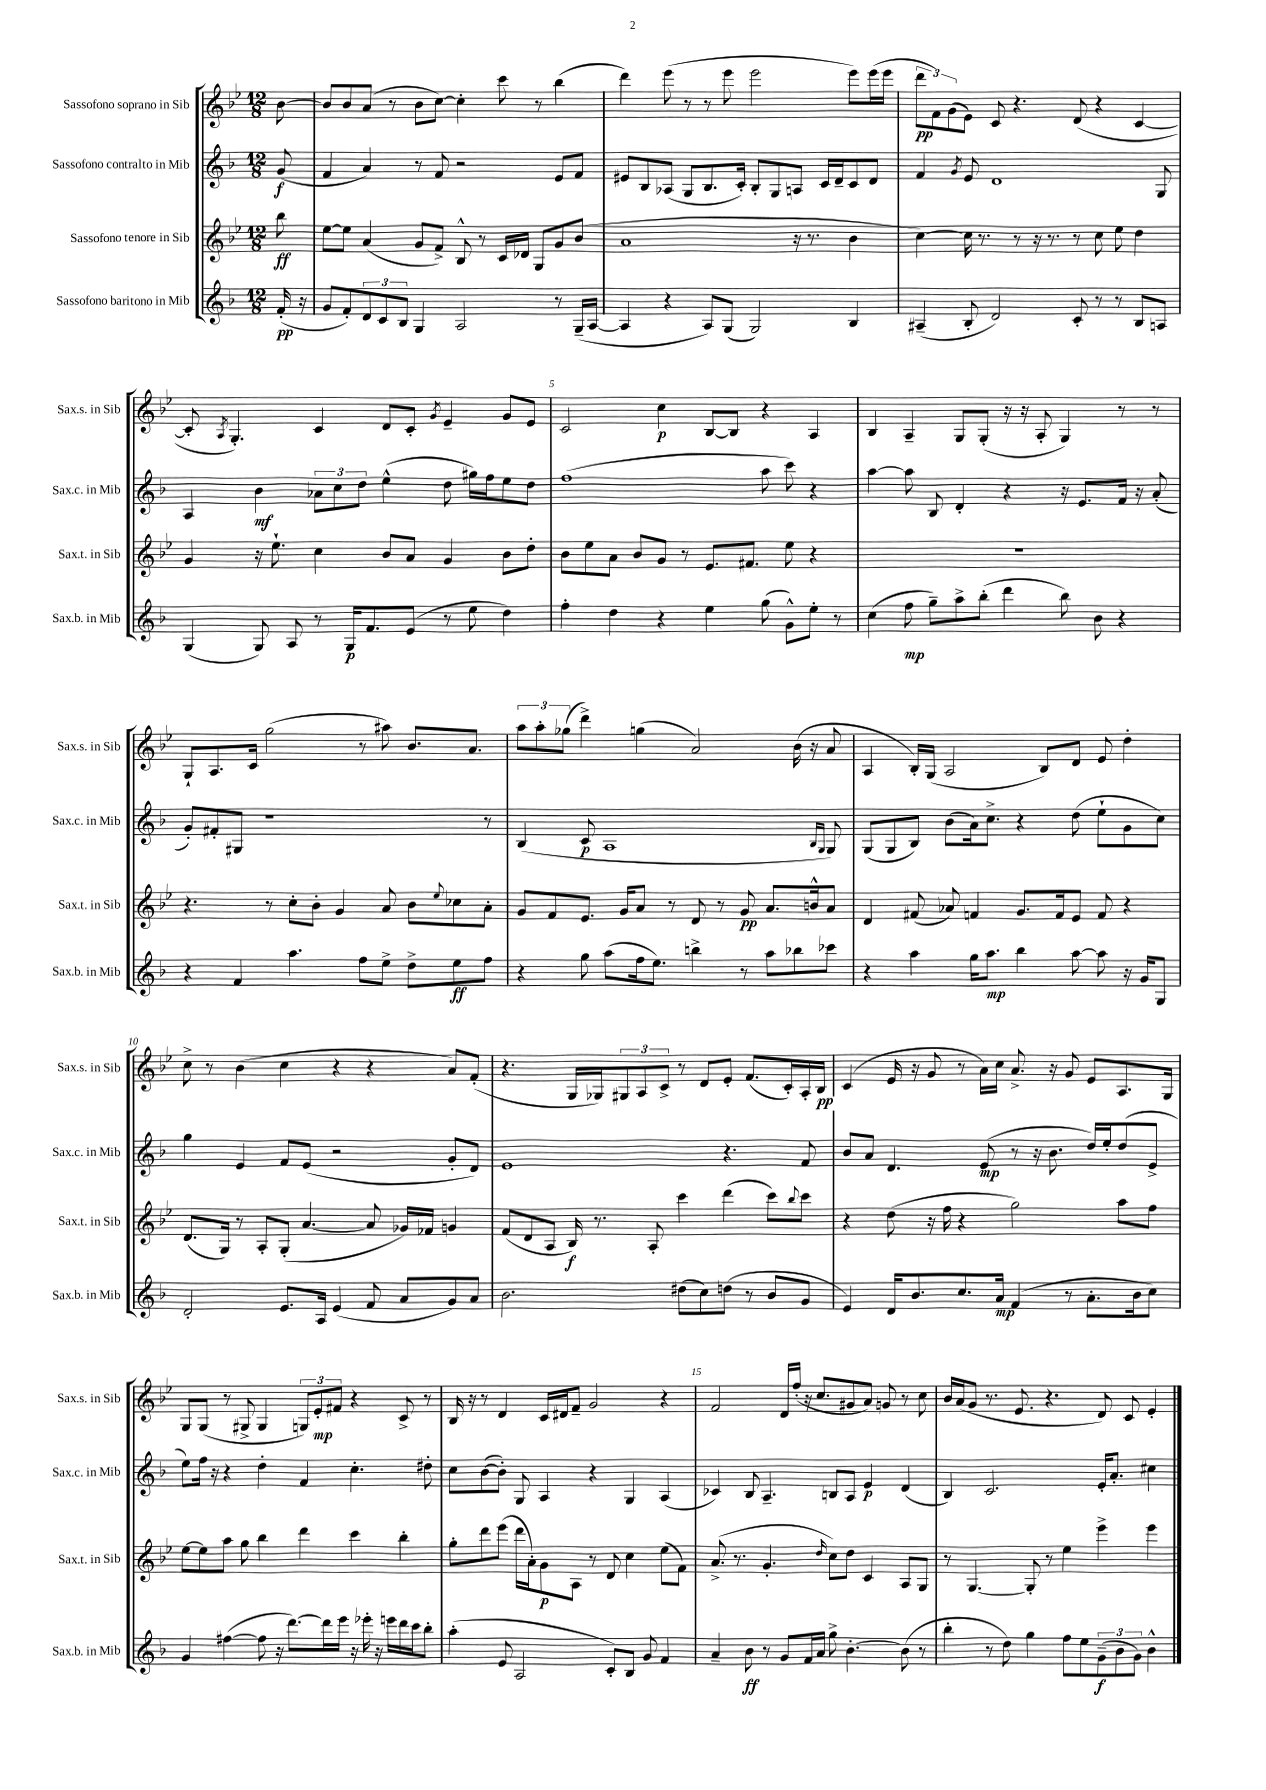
<<
\new StaffGroup <<
\new Staff = "s0" \with { instrumentName = "Sassofono soprano in Sib" shortInstrumentName = "Sax.s. in Sib" } {
    \clef treble \key bes \major \numericTimeSignature \time 12/8 \partial 8
    bes'8~ |
    bes'8 bes'8 a'8( r8 bes'8 c''8~) c''4-. c'''8 r8 bes''4( |
    d'''4) ees'''8( r8 r8 ees'''8 ees'''2 ees'''8) ees'''16( ees'''16 |
    \tuplet 3/2 { d'''8\pp f'8) g'8( } ees'8) c'8 r4. d'8( r4 c'4~ |
    c'8-. \acciaccatura { a8 } g4.-.) c'4 d'8 c'8-. \acciaccatura { g'8 } ees'4-- g'8 ees'8 |
    c'2 c''4\p bes8~ bes8 r4 a4 |
    bes4 a4-- g8 g8-.( r16 r16 a8-. g4) r8 r8 |
    g8-! a8. c'16 g''2( r8 ais''8) bes'8. a'8. |
    \tuplet 3/2 { a''8 a''8-. ges''8( } d'''4->) g''4( a'2) bes'16( r16 a'8 |
    a4 bes16-.) g16( a2 bes8) d'8 ees'8 d''4-. |
    c''8-> r8 bes'4( c''4 r4 r4 a'8) f'8-.( |
    r4. g16 ges16) \tuplet 3/2 { gis8 a8 c'8-> } r8 d'8 ees'8-. f'8.( c'16-.) a16-. bes16\pp |
    c'4( ees'16 r16 g'8 r8 a'16) c''16 a'8.-> r16 g'8 ees'8 a8. g16 |
    g8 g8( r8 gis8-> gis4 \tuplet 3/2 { g8) ees'8-.\mp fis'8 } r4 c'8-> r8 |
    bes16 r16 r8 d'4 c'16 dis'16 f'8-- g'2 r4 |
    f'2 d'16 f''16-.( r16 c''8. gis'8 a'8) g'8 r8 c''8 |
    bes'16 a'16( g'8 r8. ees'8. r4. d'8) c'8 ees'4-. \bar "|." |
}
\new Staff = "s1" \with { instrumentName = "Sassofono contralto in Mib" shortInstrumentName = "Sax.c. in Mib" } {
    \clef treble \key f \major \numericTimeSignature \time 12/8 \partial 8
    g'8\f( |
    f'4 a'4) r8 f'8 r2 e'8 f'8 |
    eis'8 bes8 aes8( g8 bes8. c'16-.) bes8-. g8 a8 c'16 d'16-- c'8 d'8 |
    f'4 \acciaccatura { g'8 } e'8 d'1 g8 |
    a4 bes'4\mf \tuplet 3/2 { aes'8 c''8 d''8 } e''4-^( d''8 gis''16) f''16 e''8 d''8 |
    f''1( a''8 c'''8) r4 |
    a''4~ a''8 bes8 d'4-. r4 r16 e'8. f'16 r16 a'8-.( |
    g'8-.) fis'8-. gis8 r1 r8 |
    bes4( c'8\p a1 \grace { bes16 g16 } g8) |
    g8( g8 bes8) bes'8( a'16) c''8.-> r4 d''8( e''8-! g'8 c''8) |
    g''4 e'4 f'8 e'8( r2 g'8-. d'8) |
    e'1 r4. f'8 |
    bes'8 a'8 d'4. e'8\mp( r8 r16 bes'8. d''16) e''16-. d''8( e'8-> |
    e''8) f''16 r16 r4 d''4-. f'4 c''4.-. dis''8-. |
    c''8 bes'8~( bes'8-.) g8 a4 r4 g4 a4( |
    ces'4) bes8 a4.-- b8 a8 e'4\p d'4( |
    bes4) c'2. e'16-. a'8.-. cis''4 \bar "|." |
}
\new Staff = "s2" \with { instrumentName = "Sassofono tenore in Sib" shortInstrumentName = "Sax.t. in Sib" } {
    \clef treble \key bes \major \numericTimeSignature \time 12/8 \partial 8
    bes''8\ff |
    ees''8~ ees''8 a'4( g'8 f'8->) bes8-^ r8 c'16 des'16 g8 g'8 bes'8( |
    a'1 r16 r8. bes'4 |
    c''4~) c''16 r8. r8 r16 r8. r8 c''8 ees''8 d''4 |
    g'4 r16 ees''8.-! c''4 bes'8 a'8 g'4 bes'8 d''8-. |
    bes'8 ees''8 a'8 bes'8 g'8 r8 ees'8. fis'8. ees''8 r4 |
    R1. |
    r4. r8 c''8-. bes'8-. g'4 a'8 bes'8 \appoggiatura { ees''8 } ces''8 a'8-. |
    g'8 f'8 ees'8. g'16 a'8 r8 d'8 r8 g'8\pp a'8. b'16-^ a'8 |
    d'4 fis'8( aes'8) f'4 g'8. f'16 ees'8 f'8 r4 |
    d'8.( g16) r8 a8-. g8-.( a'4.~ a'8 ges'16) fes'16 g'4 |
    f'8( d'8 a8 bes16\f) r8. a8-. c'''4 d'''4( c'''8) \appoggiatura { bes''8 } c'''8 |
    r4 d''8( r16 f''16 r4 g''2) a''8 f''8 |
    ees''8~ ees''8 a''8 g''8 bes''4 d'''4 c'''4 bes''4-. |
    g''8-. d'''8 ees'''8( d'''16 a'16-.) g'8\p a8 r8 d'8 c''4 ees''8( f'8) |
    a'8.->( r8. g'4.-. \grace { d''16 } c''8) d''8 c'4 a8 g8 |
    r8 g4.~ g8-. r8 ees''4 ees'''4-> ees'''4 \bar "|." |
}
\new Staff = "s3" \with { instrumentName = "Sassofono baritono in Mib" shortInstrumentName = "Sax.b. in Mib" } {
    \clef treble \key f \major \numericTimeSignature \time 12/8 \partial 8
    f'16-.\pp( r16 |
    g'8 f'8-.) \tuplet 3/2 { d'8 c'8 bes8 } g4 a2 r8 g16--( a16~ |
    a4 r4 a8) g8( g2) bes4 |
    ais4--( bes8-. d'2) c'8-. r8 r8 bes8 a8 |
    g4( g8) a8 r8 g16\p f'8. e'8( r8 e''8 d''4) |
    f''4-. d''4 r4 e''4 g''8( g'8-^) e''8-. r8 |
    c''4( f''8\mp g''8--) a''8-> bes''8-.( d'''4 bes''8) bes'8 r4 |
    r4 f'4 a''4. f''8 e''8-> d''8-> e''8\ff f''8 |
    r4 g''8 a''8( f''16 e''8.) b''4-> r8 a''8 bes''8 ces'''8 |
    r4 a''4 g''16 a''8.\mp bes''4 a''8~ a''8 r16 g'16 g8 |
    d'2-. e'8. a16 e'4( f'8 a'8 g'8) a'8 |
    bes'2. dis''8( c''8) d''8( r8 bes'8 g'8 |
    e'4) d'16 bes'8. c''8. a'16\mp f'4( r8 a'8.-. bes'16 c''8) |
    g'4 fis''4~( fis''8 r16 d'''8.~) d'''16 e'''16 r16 ees'''16-. r16 e'''16 d'''16 c'''16 bes''8-. |
    a''4-.( e'8 a2 c'8-.) bes8 g'8 f'4 |
    a'4-- bes'8\ff r8 g'8 f'16 a'16 g''8-> bes'4.~-. bes'8( r8 |
    bes''4-. r8 d''8) g''4 f''8 e''8 \tuplet 3/2 { g'8--\f( bes'8 g'8) } bes'4-^ \bar "|." |
}
>>
>>
\layout { \context { \Score \override BarNumber.break-visibility = ##(#f #t #t) barNumberVisibility = #(every-nth-bar-number-visible 5) } }
